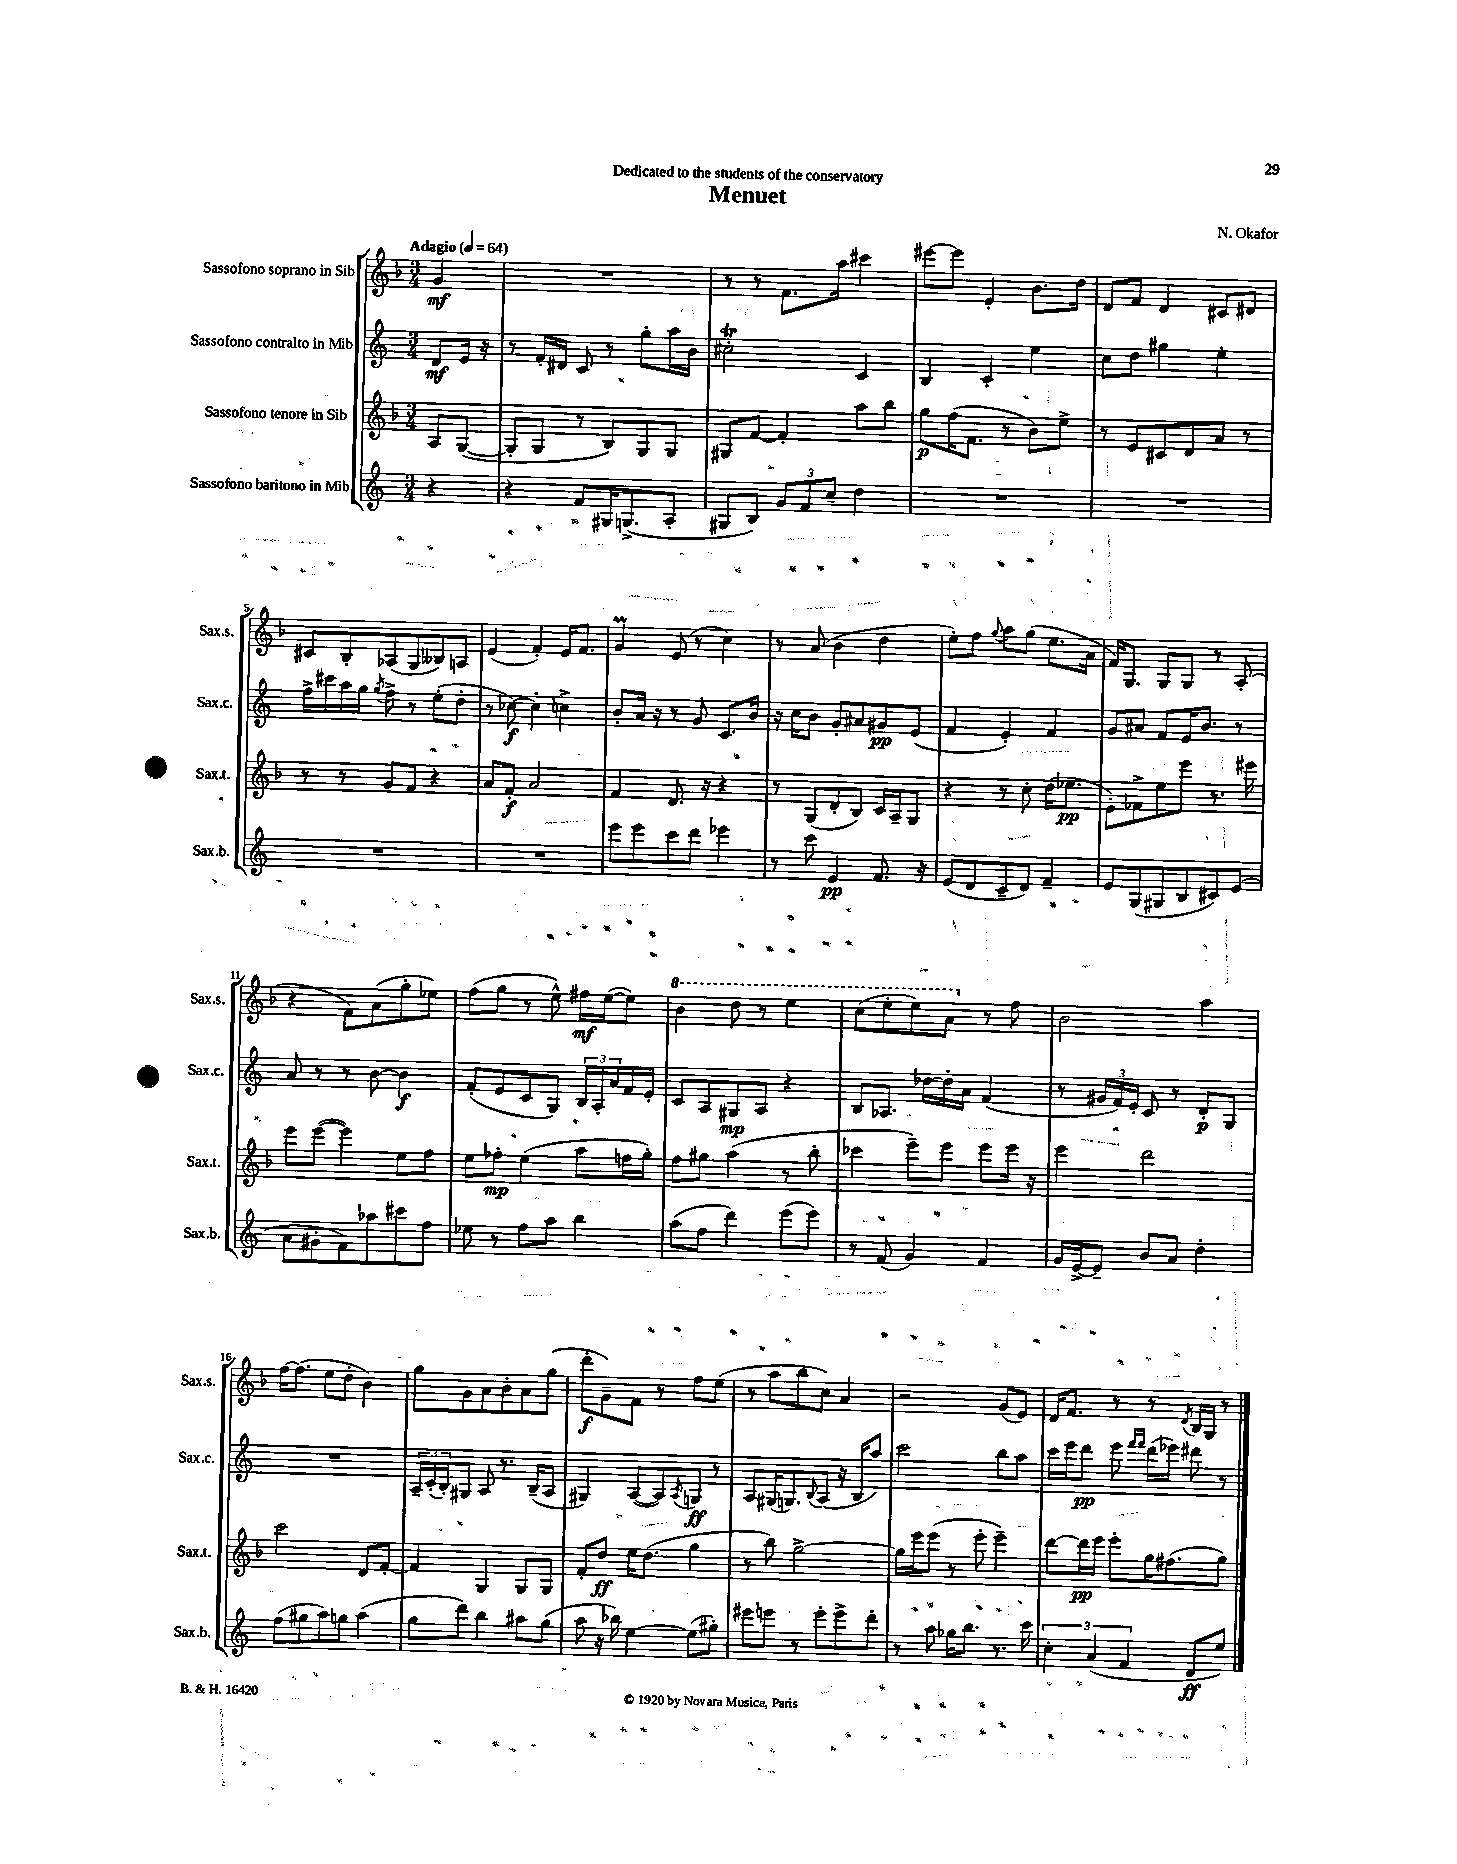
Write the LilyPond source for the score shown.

\header { title = "Menuet" composer = "N. Okafor" dedication = "Dedicated to the students of the conservatory" }
<<
\new StaffGroup <<
\new Staff = "s0" \with { instrumentName = "Sassofono soprano in Sib" shortInstrumentName = "Sax.s." } {
    \clef treble \key f \major \numericTimeSignature \time 3/4 \partial 4 \tempo "Adagio" 4 = 64
    g'4\mf |
    R2. |
    r8 r8 f'8. a''16 cis'''4 |
    eis'''8~ eis'''8 e'4-. bes'8. d''16 |
    d'8 f'8 d'4 cis'8 dis'8 |
    cis'8 bes8-. aes8( g8 beses8) a8 |
    e'4( f'4-.) e'16 f'8. |
    g'4\prall e'8( r8 c''4) |
    r8 a'8( bes'4 d''4 |
    e''8-.) f''8 \appoggiatura { g''8 } a''8 g''8( e''8. a'16 |
    f'16) g8. g8 g8 r8 a8-.( |
    r4 f'8) a'8( g''8-. ees''8) |
    f''8( g''8 r8 e''8-^) fis''16\mf e''16~( e''8) |
    \ottava #1 bes''4 d'''8 r8 e'''4 |
    c'''8( e'''8-. e'''8) a''8 \ottava #0 r8 f''8 |
    bes'2 a''4 |
    f''16~ f''8.( e''8 d''8-. bes'4) |
    g''8 g'8 a'8 bes'8-. a'8 g''8( |
    d'''8-.\f g'8--) f'8 r8 f''8 e''8( |
    r8 a''8 bes''8 c''8) a'4 |
    r2 g'8( e'8) |
    d'16 f'8. r8 r8 \acciaccatura { d'8 } bes16 g16 r8 \bar "|." |
}
\new Staff = "s1" \with { instrumentName = "Sassofono contralto in Mib" shortInstrumentName = "Sax.c." } {
    \clef treble \key c \major \numericTimeSignature \time 3/4 \partial 4
    d'8\mf e'16 r16 |
    r8 f'16-. dis'16 c'8 r8 g''8-. a''16 b'16 |
    cis''2-.\trill c'4 |
    b4 c'4-. e''4 |
    c''8 d''8 gis''4 e''4-. |
    f''16-> cis'''16 a''16 g''16 \acciaccatura { g''8 } f''8-> r8 e''8-.( d''8-. |
    r8 ces''8~\f) ces''4-. c''4-> |
    b'8-. a'16 r16 r8 g'8 c'8. b'16 |
    r16 c''16 b'8 g'8-. ais'8 gis'8\pp e'8( |
    f'4 e'4-.) f'4 |
    g'8 ais'8 f'8 e'16 b'8. r8 |
    a'8 r8 r8 b'8~ b'4\f |
    f'8-.( e'8 c'8 g8) \tuplet 3/2 { b16 a16-. a'16 } f'16 e'16-. |
    c'8 a8 gis8\mp a8 r4 |
    b8 aes8. des''16~ des''16-. a'16 f'4( |
    r8 \tuplet 3/2 { gis'16 f'16) e'16-. } c'8 r8 d'8-.\p g8 |
    R2. |
    \tuplet 3/2 { a16-- c'16-.( b16-.) } gis8 a8 r8. b16--( a8 |
    gis4) a8~( a8) \acciaccatura { a8 } g8\ff r8 |
    a8 gis16( g8.) \appoggiatura { b8 } a8( r16 b16 a''8) |
    c'''2 b''8 a''8 |
    c'''16 e'''16 d'''8\pp e'''8 \grace { f'''16 f'''16 } d'''16( ees'''16) dis'''8 r8 \bar "|." |
}
\new Staff = "s2" \with { instrumentName = "Sassofono tenore in Sib" shortInstrumentName = "Sax.t." } {
    \clef treble \key f \major \numericTimeSignature \time 3/4 \partial 4
    a8 g8~( |
    g8-. g8 r8 bes8) g8 g8 |
    gis8 f'8~ f'4-. a''8 bes''8 |
    g''8\p f''16( f'8. r8 bes'8) e''8-> |
    r8 e'8 cis'8 d'8 a'8 r8 |
    r8 r8 g'8 f'8 r4 |
    a'8 f'8-.\f a'2 |
    f'4 d'8. r16 r4 |
    r8 g8( d'8-. bes8) c'16 a16-- g8 |
    r4 r8 c''8-. d''16( ees''8.\pp |
    e'8-.) fes'8-> e''8 e'''8 r8. eis'''16 |
    e'''8 e'''8~( e'''4) e''8 f''8 |
    e''8 fes''8-.\mp e''4( a''8 f''16 g''16-.) |
    f''8 gis''8 a''4( r8 bes''8-. |
    ces'''4 e'''8--) e'''8 e'''8 e'''16 r16 |
    e'''4 d'''2 |
    c'''2 d'8 f'8~-. |
    f'4 g4 g8 g8 |
    f'8-. d''8\ff e''16 d''8.( g''4 |
    r8 bes''8) g''2~-> |
    g''16 e'''16 e'''8( r8 e'''8-. e'''4--) |
    d'''8~ d'''16\pp e'''16 e'''8-. g''16 fis''8.( g''8) \bar "|." |
}
\new Staff = "s3" \with { instrumentName = "Sassofono baritono in Mib" shortInstrumentName = "Sax.b." } {
    \clef treble \key c \major \numericTimeSignature \time 3/4 \partial 4
    r4 |
    r4 f'8 gis16 g8.->( a8-. |
    gis8 b8) \tuplet 3/2 { g'8 f'8 c''8-- } d''4 |
    R2. |
    R2. |
    R2. |
    R2. |
    e'''8 e'''8 c'''8 d'''8 ees'''4 |
    r8 c'''8 e'4\pp f'8. r16 |
    e'8( d'8 c'8-- d'8) f'4-- |
    e'8 g8( gis8 b8 cis'8) e'8( |
    a'8 gis'8-. f'8) aes''8 cis'''8 f''8 |
    ees''8 r8 f''8 a''8 b''4 |
    a''8( f''8 d'''4) e'''8( e'''8) |
    r8 f'8( g'4) f'4 |
    g'16 e'16~-> e'8-- b'8 a'8 d''4-. |
    f''8( gis''8 a''8) g''8 a''4( |
    g''8 d'''8) b''4 ais''8 g''8( |
    a''8 r16 bes''16) e''4~ e''8( gis''8-.) |
    eis'''8 e'''8 r8 e'''8-. e'''8-> d'''8-. |
    r8 a''8 ges''16 b''8. r8. c'''16 |
    \tuplet 3/2 { c''4-. a'4( f'4 } d'8\ff e''8) \bar "|." |
}
>>
>>
